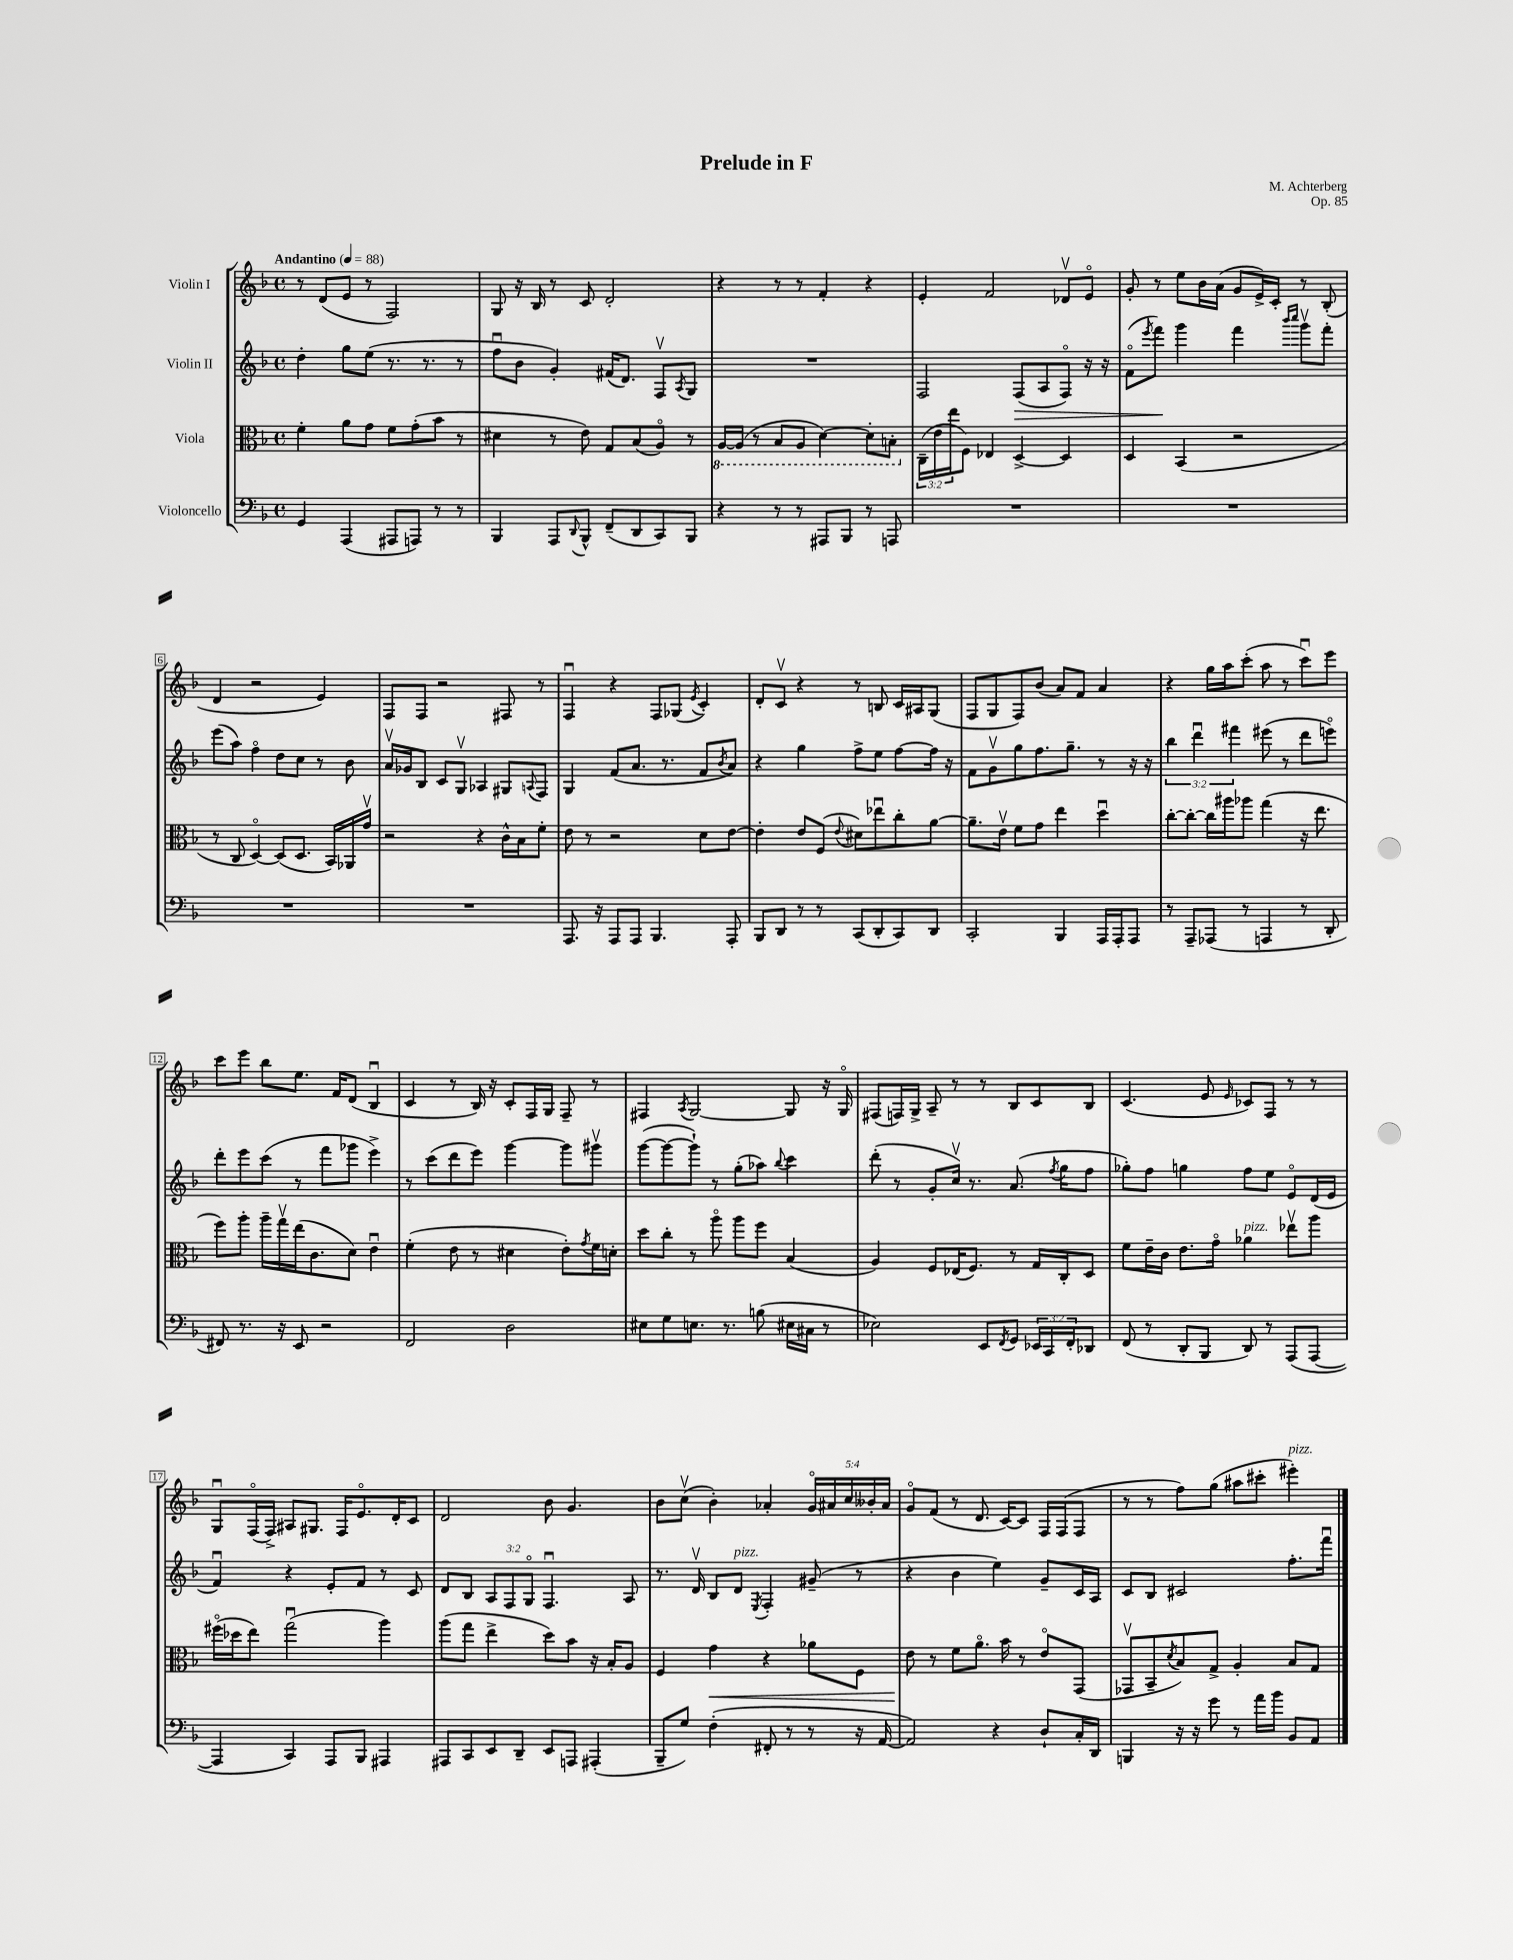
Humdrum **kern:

**kern	**kern	**kern	**kern
*staff4	*staff3	*staff2	*staff1
*clefF4	*clefC3	*clefG2	*clefG2
*k[b-]	*k[b-]	*k[b-]	*k[b-]
*M4/4	*M4/4	*M4/4	*M4/4
*met(c)	*met(c)	*met(c)	*met(c)
*MM88	*MM88	*MM88	*MM88
4GG	4f'	4dd'	8r
.	.	.	(8d
(4AAA	8a	8gg	8e
.	8g	(8ee	8r
8AAA#	8f	8.r	2F)
8AAA)	(8g'	.	.
.	.	8.r	.
8r	8b-	.	.
8r	8r	8r	.
=	=	=	=
4BBB-	4d#	8ffu	8G
.	.	8b-	16r
.	.	.	16B-
8AAA	8r	4g')	8r
8qqDD	.	.	.
8BBB-^^	8e)	.	8c
(8FF~	8G	(16f#	2d'
.	.	8.d)	.
8DD	(8B-	.	.
8CC)	8Ao)	8Fv	.
.	.	8qA	.
8BBB-	8r	8G	.
=	=	=	=
4r	[16AA	1r	4r
.	(16AA]	.	.
.	8r	.	.
8r	8BB-	.	8r
8r	8AA	.	8r
8AAA#	[4D)	.	4f'
8BBB-	.	.	.
8r	8D']	.	4r
8AAA	8BB'	.	.
=	=	=	=
1r	(24C~	2F	4e'
.	24e	.	.
.	24ee	.	.
.	8F)	.	.
.	4E-	.	2f
.	[4D^	(8F	.
.	.	8A	.
.	4D]	8Fo)	8d-v
.	.	16r	8eo
.	.	16r	.
=	=	=	=
1r	4D	(8fo	8g'
.	.	8qeee	.
.	.	8fff)	8r
.	(4BB-	4ggg	8ee
.	.	.	16b-
.	.	.	(16a
.	2r	4fff	8g
.	.	.	16e^)
.	.	.	16c'
.	.	16qqbbb-	.
.	.	16qqcccc	.
.	.	8gggv	8r
.	.	8fff'	(8B-'
=	=	=	=
1r	8r	(8eee	4d
.	8C	8aa)	.
.	[4Do)	4ffo	2r
.	(8D]	8dd	.
.	8.D	8cc	.
.	.	8r	4e)
.	16BB-)	.	.
.	16AA-	8b-	.
.	16gv	.	.
=	=	=	=
1r	2r	16av	8F
.	.	16g-	.
.	.	8B-	8F
.	.	8c	2r
.	.	8Gv	.
.	4r	4A-	.
.	16c^^	8G#	8F#
.	16B-	.	.
.	.	8qqA	.
.	8f'	8F	8r
=	=	=	=
8.AAA	8e	4G	4Fu
.	8r	.	.
16r	.	.	.
8AAA	2r	(8f	4r
8AAA	.	8.a	.
4.BBB-	.	.	8F
.	.	8.r	.
.	.	.	(8G-
.	.	.	8qe
.	8d	8f	4c')
.	.	8qb-	.
8AAA'	[8e	8a)	.
=	=	=	=
8BBB-	4e']	4r	8d'
8DD	.	.	8cv
8r	8e	4gg	4r
8r	(8F	.	.
.	8qqe	.	.
(8CC	8d#)	8ff^	8r
8DD'	8ee-u	8ee	8B
8CC)	8cc'	[8ff	16c
.	.	.	16A#
8DD	[8a	16ff]	(8G
.	.	16r	.
=	=	=	=
2CC'	8.a~]	8f	8F
.	.	8gv	8G
.	16ev	.	.
.	8f	8gg	8F)
.	8g	8.ff	(8b-
4BBB-	4ee	.	8a)
.	.	8.gg~	.
.	.	.	8f
16AAA	4ddu	8r	4a
16AAA'	.	.	.
8AAA	.	16r	.
.	.	16r	.
=	=	=	=
8r	[8cc'	6bb-	4r
8AAA~	8cc'_	.	.
.	.	6dddu	.
(8AAA-	16cc]	.	16gg
.	16aa#	.	16aa
.	.	6fff#	.
8r	8aa-	.	(8ccc'
4AAA	(4gg	(8eee#	8aa
.	.	8r	8r
8r	16r	8ddd	8cccu)
.	8.ee	.	.
8DD'	.	8eeeo)	8eee
=	=	=	=
8FF#)	8ff)	8ddd'	8ccc
8.r	8aa'	8eee	8eee
.	16aa~	(8ccc	8bb-
16r	16ggv	.	.
8EE	(16ee	8r	8.ee
.	8.c	.	.
2r	.	8fff	.
.	.	.	16f
.	8d)	8ggg-	(8d
.	4eu	4eee^)	4B-u
=	=	=	=
2FF	(4f'	8r	4c
.	.	(8ccc	.
.	8e	8ddd	8r
.	8r	8eee)	16B-)
.	.	.	16r
2D	4d#	[4ggg	8c'
.	.	.	16F
.	.	.	16G
.	8e')	8ggg]	8F~
.	8qg	.	.
.	16f	8ggg#v	8r
.	16d'	.	.
=	=	=	=
8E#	8dd	([8ggg	4F#
8G	8cc'	8ggg_	.
.	.	.	8qA
8.E	8r	8ggg`])	[2G
.	8aao	8r	.
8.r	.	.	.
.	8aa	(8gg'	.
(8B	8ff	8aa-)	.
.	.	8qqbb-	.
16E#	(4B-	4ccc	8G]
16C#	.	.	.
8r	.	.	16r
.	.	.	16Go
=	=	=	=
2E-)	4A)	(8ddd'	(8F#
.	.	8r	16F)
.	.	.	16G^
.	8F	8g'	8A~
.	(16E-	16ccv)	8r
.	8.F)	8.r	.
8EE	.	.	8r
8qFF	.	.	.
8GG	8r	(8.a	8B-
24EE-	16G	.	8c
24CC	.	.	.
.	.	8qff	.
.	16C'	16gg	.
24FF'	.	.	.
8DD-	8D	8ff	8B-
=	=	=	=
(8FF	8f	8gg-')	(4.c
8r	16e~	8ff	.
.	16c	.	.
8DD'	8.e	4gg	.
8BBB-	.	.	8e
.	16go	.	.
.	.	.	16qqe
8DD)	4a-	8ff	8c-)
8r	.	8ee	8F
(8AAA	8ee-v	8eo	8r
[8AAA	8aa	(16d	8r
.	.	16e	.
=	=	=	=
4AAA]	(16ff#o	4fu)	8Gu
.	16dd-	.	.
.	8ee)	.	(16Fo
.	.	.	16F^)
4CC)	(2ggu	4r	8A#
.	.	.	8.G#
8AAA	.	8e'	.
.	.	.	16F
8BBB-	.	8f	8.eo
4AAA#	4aa)	8r	.
.	.	.	16d'
.	.	8c	8c
=	=	=	=
8AAA#	(8aa	8d	2d
8CC	8gg	8B-	.
8EE	4ee^	12A	.
.	.	12F	.
8DD~	.	.	.
.	.	12Go	.
8EE	8dd)	4.Fu	8b-
8AAA	8b-	.	4.g
(4AAA#'	16r	.	.
.	16B-'	.	.
.	8A	8A	.
=	=	=	=
8BBB-~	4F	8.r	8b-
8G)	.	.	(8ccv
.	.	16dv	.
(4F'	4g	8B-	4b-')
.	.	8d	.
.	.	8qE	.
8FF#'	4r	4F'	4a-'
8r	.	.	.
8r	8a-	(8g#~	20go
.	.	.	20a#
.	.	.	20cc
16r	8F	8r	.
.	.	.	20b--'
[16AA	.	.	.
.	.	.	20a#
=	=	=	=
2AA])	8e	4r	8go
.	8r	.	(8f
.	8f	4b-	8r
.	8.ao	.	8.d
4r	.	4ee)	.
.	16b-	.	[16c)
.	8r	.	8c]
8D`	8eo	8g~	16F
.	.	.	(16F
16C'	(8GG	16c	8F
16DD	.	16A	.
=	=	=	=
4BBB	8GG-v	8c	8r
.	8BB-~	8B-	8r
.	8qd	.	.
16r	8B-)	2c#	8ff)
16r	.	.	.
8g	8G^	.	(8gg
8r	4A'	.	8aa#
16a	.	.	8ccc#'
16b-	.	.	.
8BB-	8B-	8.ff'	4eee#')
8AA	8G	.	.
.	.	16fffu	.
==	==	==	==
*-	*-	*-	*-
